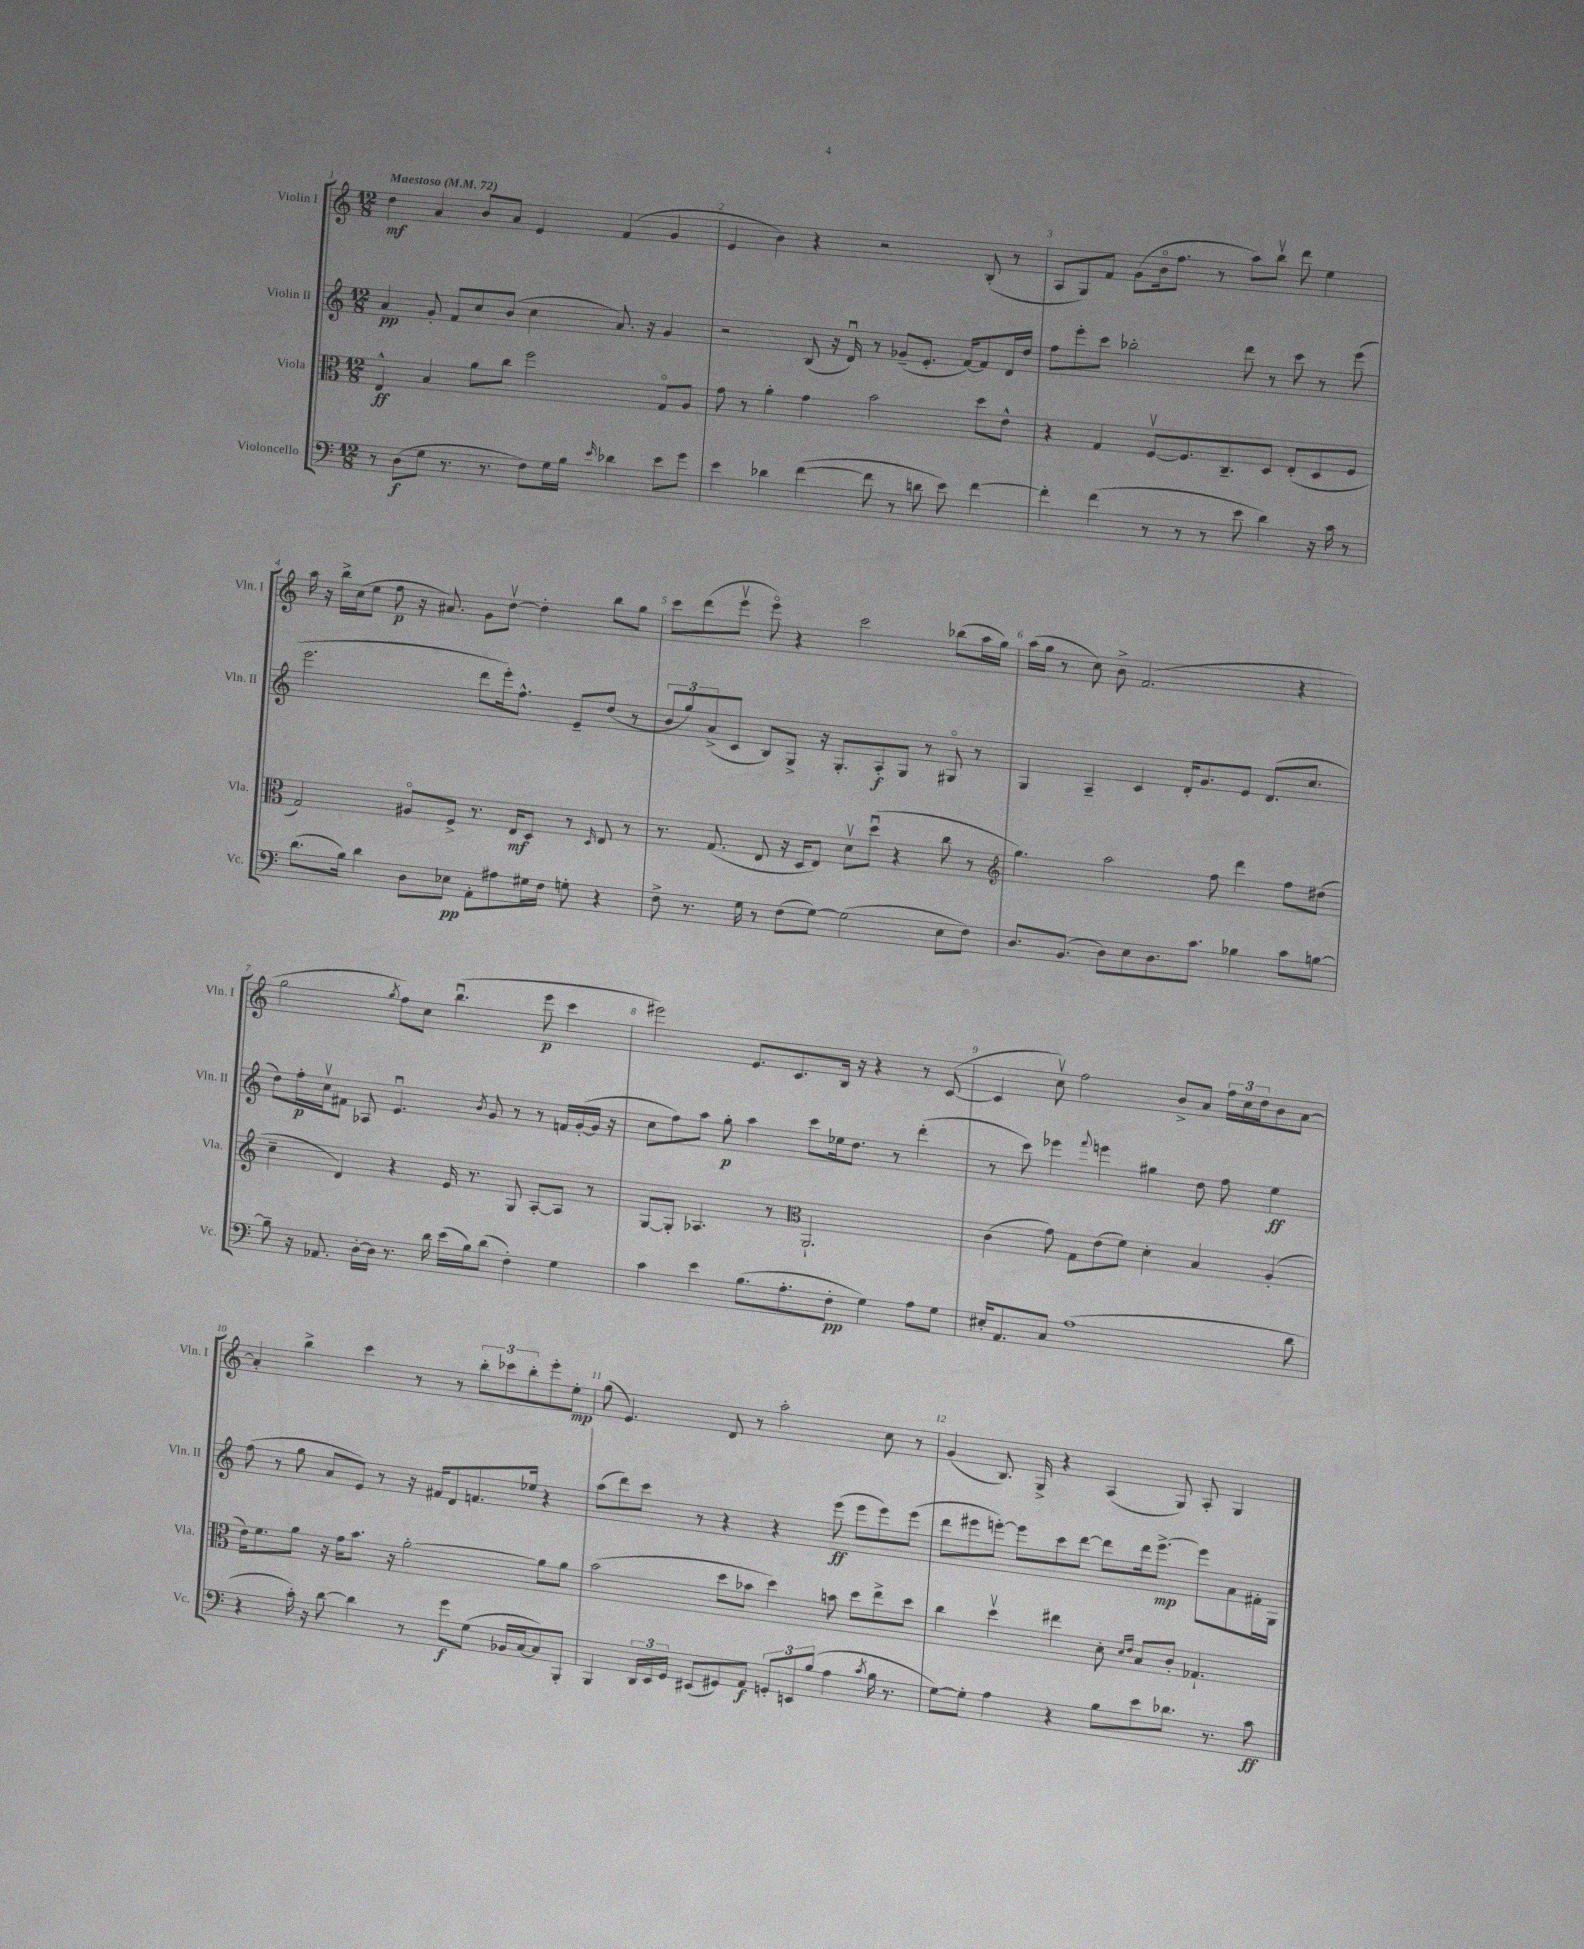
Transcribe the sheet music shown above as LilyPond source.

<<
\new StaffGroup <<
\new Staff = "s0" \with { instrumentName = "Violin I" shortInstrumentName = "Vln. I" } {
    \clef treble \key c \major \numericTimeSignature \time 12/8 \tempo "Maestoso" 4 = 72
    d''4\mf a'4 b'8 a'8 e'4 f'4( g'4 |
    e'4 b'4) r4 r2 b8-.( r8 |
    a8 g8) f'8 g'8( b'16\flageolet f''8. r8 a''8) b''8\upbow d'''8 e''4 |
    a''16 r16 b''16-> c''16( e''8 f''8\p r16 ais'8.) g'8 d''8~\upbow d''4-. b''8 g''8 |
    c'''8 d'''8( e'''8\upbow e'''8\flageolet) r4 c'''2 bes''8( a''16 g''16) |
    a''16( g''16 r8 c''8) b'8-> f'2.( r4 |
    g''2 \acciaccatura { g''8 } f''8) c''8 b''4.\downbow( e'''8\p c'''4 |
    eis'''2) e'8. c'8. b16 r16 r4 r8 c'8~( |
    c'4 c''8\upbow) f''2 b'8-> a'8 \tuplet 3/2 { f''16 c''16 d''16 } b'8 a'8~ |
    a'4-. b''4-> c'''4 r8 r8 \tuplet 3/2 { b''8-. ces'''8 b''8-. } e'''8-. e''8-.\mp |
    g''8( e'4.) d'8 r8 a''2-. c''8 r8 |
    g'4( b8.) g16-> r4 a4( g8) a8-. g4 \bar "|." |
}
\new Staff = "s1" \with { instrumentName = "Violin II" shortInstrumentName = "Vln. II" } {
    \clef treble \key c \major \numericTimeSignature \time 12/8
    a'4\pp g'8-. f'8 c''8 b'8( c''4 a'8.) r16 g'4 |
    r2 b8( r16 d'16\downbow) r8 ges'8--( e'8.-. f'16~) f'8 d'16 d''16 |
    f''8 e'''8-. c'''8 bes''2-. d'''8 r8 c'''8 r8 e'''8( |
    e'''2. d'''8 e'''16-.) f''8.-^ e'8-- d''8( r8 |
    \tuplet 3/2 { b'8 g''8) a'8->( } c'8 b8) g8-> r16 g8.-. a8-.\f g8 r8 gis8\flageolet r8 |
    g4 a4-- c'4 d'16-. g'8. e'8 d'8.( c''8. |
    d''8) f''16-.\p c''16\upbow fis'8 aes8 e'4.\downbow \acciaccatura { b'8 } g'8 r8 r8 f'16 g'16~-.( g'16 r16 |
    c''8 f''8) a''8 g''8-.\p a''4 c'''8 ees''16 d''8. r8 d'''4-.( |
    r8 c'''8) ees'''4 \appoggiatura { f'''8 } e'''4 gis''4 d''8 f''8 e''4\ff |
    f''8( r8 g''8 a'8 e'8) r8 r16 fis'16 d'8 f'8. ees''16 r4 |
    a''8( d'''8) c'''8 r8 r4 r4 e'''8\ff( e'''8 e'''8) e'''8( |
    d'''8 eis'''8 e'''8~-.) e'''8 c'''8 d'''8~ d'''8 d'''16 e'''8.~->\mp e'''8 a'8 fis'16-. g16 \bar "|." |
}
\new Staff = "s2" \with { instrumentName = "Viola" shortInstrumentName = "Vla." } {
    \clef alto \key c \major \numericTimeSignature \time 12/8
    e4-^\ff b4 a'8 c''8 f''2 g8\flageolet a8 |
    g'8 r8 a'4-. g'4 b'2 d''8 e'8-^ |
    r4 g4 f8~\upbow f8. c8.-- d8 e8-.( d8 f8 |
    g2) ais8\flageolet f8-> r8. e16\mf d8 r8 \grace { d16 } e8 r8 |
    r8. g8.( e8 r16 d16 e8) d'8\upbow d''8\downbow( r4 c''8 r8 |
    \clef treble g''4.) a''2 f''8 d'''4 f''8 dis''8( |
    c''4-- d'4) r4 e'16 r8. g8 a8~-. a8 r8 |
    g8~ g8-. aes4. r8 \clef alto a,2.-! |
    c'4( g'8) g8 e'8( f'8) d'4-. b4 a4-.( |
    e'16) f'8. a'8 r16 g'16 b'8. r16 a'2~-. a'8 a'8 |
    b'2( d''8 bes'8 d''4) b'8 d''8 e''8-> d''8 |
    c''4 d''4\upbow eis''4 d'8-. \grace { d'16 e'16 } b8 c'8-. ges4.-! \bar "|." |
}
\new Staff = "s3" \with { instrumentName = "Violoncello" shortInstrumentName = "Vc." } {
    \clef bass \key c \major \numericTimeSignature \time 12/8
    r8 d8\f( g8 r8. r8. f8) g16 b16 \grace { e'16 } des'4 e'8 g'8 |
    e'4 des'4 f'4~( f'8 r8 d'8 e'8) f'4~ |
    f'4-. f'4( r8 r8 r8 e'8 d'4) r16 c'16 r8 |
    d'8.( b16) d'4 d8 ees8\pp a,8-. ais8 gis16 f16 g8-. r4 |
    f8-> r8. g16 r8 f8( g8~) g2( e8 f8) |
    d8. b,8.( d8) e8 d8. c'8. bes4 c'8 b8~ |
    b8-- r16 aes,8. d16~-. d16 r8. d'16 e'16( b16) d'8( f4-.) g4 |
    c'4 e'4 b8.( a8.-. f8-.\pp g4) a8 g8 |
    eis16-. a,8. c8 a1( d'8 |
    r4 c'16-.) r16 d'8~ d'4 r8 g'8\f g8( bes,16 c16~ c8) b,,8-. |
    b,,4 \tuplet 3/2 { d,16 e,16 g,16 } eis,8( gis,8) a,8\f \tuplet 3/2 { g,8-. e,8 b8( } a4 \acciaccatura { c'8 } b16 r8. |
    g8~) g8-. a4 r4 b8 e'8 des'8. r8. c'8\ff \bar "|." |
}
>>
>>
\layout { \context { \Score \override BarNumber.break-visibility = ##(#f #t #t) barNumberVisibility = #all-bar-numbers-visible } }
